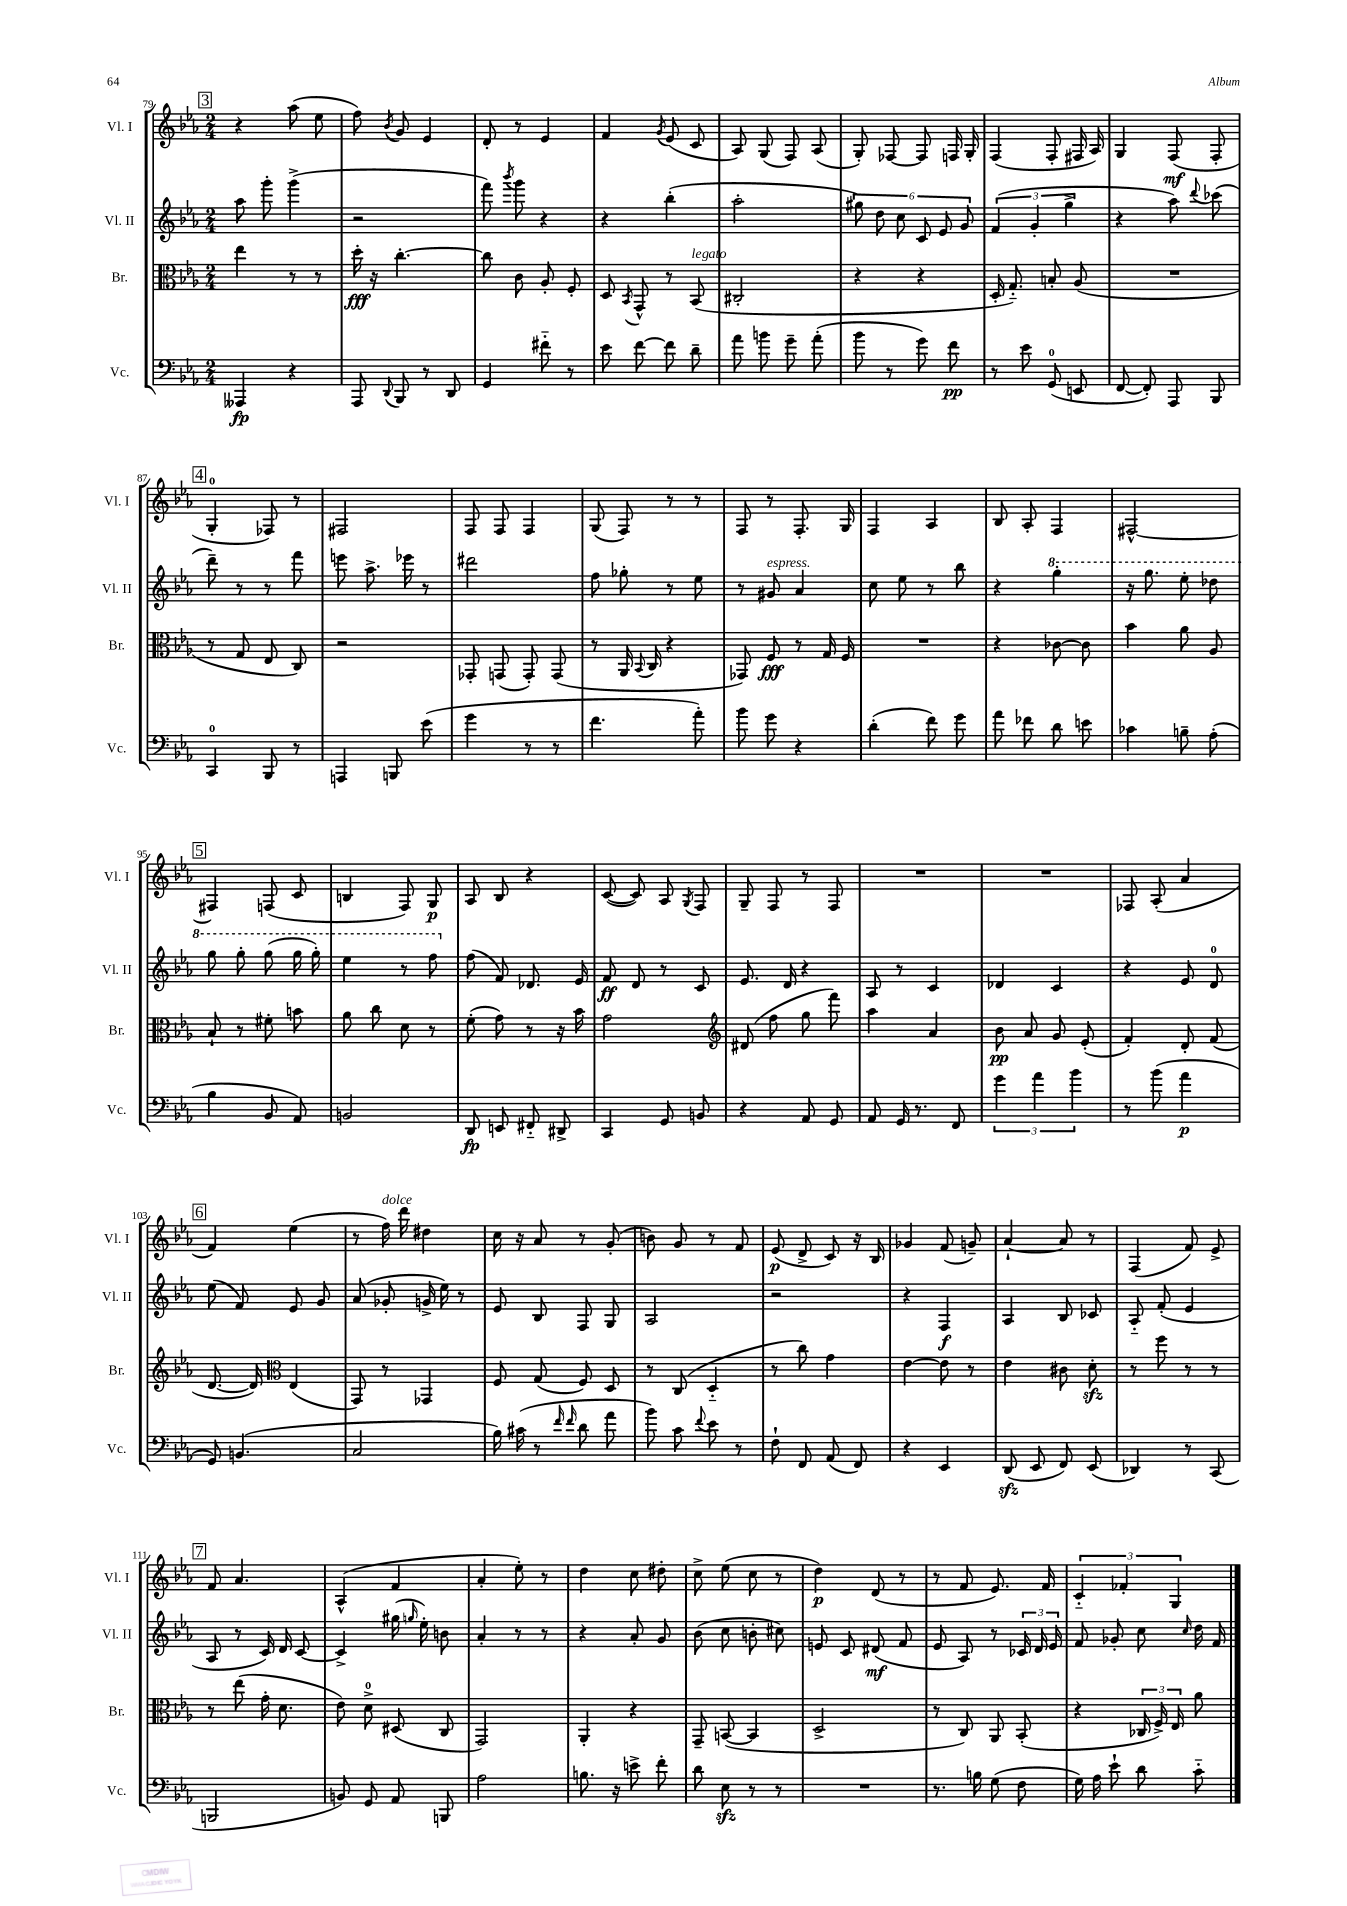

**kern	**kern	**kern	**kern
*staff4	*staff3	*staff2	*staff1
*clefF4	*clefC3	*clefG2	*clefG2
*k[b-e-a-]	*k[b-e-a-]	*k[b-e-a-]	*k[b-e-a-]
*M2/4	*M2/4	*M2/4	*M2/4
4AAA--	4ee-	8aa-	4r
.	.	8ggg'	.
4r	8r	(4ggg^	(8aa-
.	8r	.	8ee-
=	=	=	=
8AAA-	16dd'	2r	8ff)
.	16r	.	.
8qqDD	.	.	8qb-
8BBB-	[4.cc'	.	8g
8r	.	.	4e-
8DD	.	.	.
=	=	=	=
4GG	8cc]	8fff)	8d'
.	.	8qbbb-	.
.	8c	8ggg	8r
8f#'~	8A-'	4r	4e-
8r	8F'	.	.
=	=	=	=
8e-	8D	4r	4f
.	8qBB-	.	.
[8f	8GG^^	.	.
.	.	.	8qg
8f]	8r	(4bb-'	(8e-
8d~	(8BB-	.	8c
=	=	=	=
8a-	2C#'	2aa-'	8A-)
8b	.	.	(8G
8g~	.	.	8F)
(8a-'	.	.	(8A-
=	=	=	=
8b-	4r	12gg#)	8G')
.	.	12dd	.
8r	.	.	[8F-
.	.	12cc	.
8g)	4r	12c	8F-]
.	.	12e-	.
8f	.	.	16F
.	.	12g	.
.	.	.	16G'
=	=	=	=
8r	16D'	(6f	(4F
.	8.G'~)	.	.
8e-	.	.	.
.	.	6g'	.
(8GG	8B'	.	8F'
.	.	6gg^	.
8EE	(8A-	.	16F#
.	.	.	16A-)
=	=	=	=
[8FF	2r	4r	4G
8FF'])	.	.	.
8AAA-	.	8aa-)	(8F
.	.	8qqddd	.
8BBB-	.	(8ccc-	8F'
=	=	=	=
4CC	8r	8ddd~)	4G'
.	8G	8r	.
8BBB-	8E-	8r	8F-)
8r	8C)	8fff	8r
=	=	=	=
4AAA	2r	8eee	2F#
.	.	8.aa-^	.
8BBB	.	.	.
.	.	16eee-	.
(8e-	.	8r	.
=	=	=	=
4g	8GG-'	2ddd#	8F
.	(8GG	.	8F
8r	8GG')	.	4F
8r	(8GG	.	.
=	=	=	=
4.f	8r	8ff	(8G
.	16AA-	8gg-'	8F)
.	8qqBB-	.	.
.	16C	.	.
.	4r	8r	8r
8a-')	.	8ee-	8r
=	=	=	=
8b-	8GG-)	8r	8F
8g	8F	8g#	8r
4r	8r	4a-	8.F'
.	16G	.	.
.	16F	.	16G
=	=	=	=
(4d'	2r	8cc	4F
.	.	8ee-	.
8f)	.	8r	4A-
8g	.	8bb-	.
=	=	=	=
8a-	4r	4r	8B-
8f-	.	.	8A-'
8d	[8c-	4ggg'	4F
8e	8c-]	.	.
=	=	=	=
4c-	4b-	16r	[2F#^^
.	.	8.ggg	.
8B~	8a-	8eee-'	.
(8A-'	8A-	8ddd-	.
=	=	=	=
4B-	8B-`	8ggg	4F#]
.	8r	8ggg'	.
8BB-	8f#'	(8ggg	(8F
8AA-)	8b	16ggg	8c
.	.	16ggg')	.
=	=	=	=
2BB	8a-	4eee-	4B
.	8cc	.	.
.	8d	8r	8F)
.	8r	8fff	8G
=	=	=	=
8DD	(8f'	(8ff	8A-
8EE	8g)	8f)	8B-
8FF#'~	8r	8.d-	4r
8DD#^	16r	.	.
.	16b-	16e-	.
=	=	=	=
4CC	2g	8f	([8c
.	.	8d	8c])
8GG	.	8r	8A-
.	.	.	8qG
8BB	.	8c	8F
=	=	=	=
*	*clefG2	*	*
4r	(8d#	8.e-	8G~
.	8ff	.	8F
.	.	16d	.
8AA-	8gg	4r	8r
8GG	8fff)	.	8F
=	=	=	=
8AA-	4aa-	8A-	2r
16GG	.	8r	.
8.r	.	.	.
.	4a-	4c	.
8FF	.	.	.
=	=	=	=
6g	8b-	4d-	2r
.	8a-	.	.
6a-	.	.	.
.	8g	4c	.
6b-	.	.	.
.	(8e-'	.	.
=	=	=	=
8r	4f')	4r	8F-
(8b-	.	.	(8A-'
4a-	8d'	8e-	4a-
.	(8f	8d	.
=	=	=	=
8GG)	[8.d	(8ee-	4f)
(4.BB	.	8f)	.
.	16d])	.	.
*	*clefC3	*	*
.	(4E-	8e-	(4ee-
.	.	8g	.
=	=	=	=
2C	8GG)	(8a-	8r
.	8r	8g-'	16ff)
.	.	.	16ddd
.	4GG-	16g^	4dd#
.	.	16ee-)	.
.	.	8r	.
=	=	=	=
16B-)	8F	8e-	16cc
(16c#	.	.	16r
8r	(8G	8B-	8a-
16qqf	.	.	.
16qqf	.	.	.
8d	8F)	8F	8r
8a-	8D	8G	(8g'
=	=	=	=
8b-)	8r	2A-	8b)
8c	(8C	.	8g
8qqf	.	.	.
8e-	4D'~	.	8r
8r	.	.	8f
=	=	=	=
8F`	8r	2r	(8e-
8FF	8cc)	.	8d^
(8AA-	4g	.	8c)
8FF)	.	.	16r
.	.	.	16B-
=	=	=	=
4r	[4e-	4r	4g-
4EE-	8e-]	4F	(8f
.	8r	.	8g~)
=	=	=	=
(8DD	4e-	4A-	[4a-`
8EE-	.	.	.
8FF)	8c#	8B-	8a-]
(8EE-	8d'	8c-	8r
=	=	=	=
4DD-)	8r	8A-'~	(4F
.	8ff	(8f'	.
8r	8r	4e-	8f)
(8CC	8r	.	8e-^
=	=	=	=
2BBB	8r	8A-	8f
.	(8ee-	8r	4.a-
.	16g'	16c)	.
.	8.d	16d	.
.	.	[8c	.
=	=	=	=
8BB)	8e-)	4c^]	(4A-^^
8GG	8d^	.	.
8AA-	(8D#	(16gg#	4f
.	.	16qqgg	.
.	.	16ee-')	.
8BBB	8C	8b	.
=	=	=	=
2A-	2GG)	4a-'	4a-'
.	.	8r	8ee-')
.	.	8r	8r
=	=	=	=
8.B	4AA-'	4r	4dd
16r	.	.	.
8e^	4r	8a-'	8cc
8f'	.	8g	8dd#'
=	=	=	=
8d	8GG~	(8b-	8cc^
8E-	([8BB	8cc	(8ee-
8r	4BB]	8b'	8cc
8r	.	8cc#)	8r
=	=	=	=
2r	2D^	8e	4dd)
.	.	8c	.
.	.	(8d#	(8d
.	.	8f	8r
=	=	=	=
8.r	8r	8e-	8r
.	8C)	8A-)	8f
16B	.	.	.
(8G	8AA-	8r	8.e-)
8F	(8BB-'	24c-	.
.	.	24d	.
.	.	.	16f
.	.	24e-	.
=	=	=	=
16G)	4r	8f	6c'~
16A-	.	.	.
8e-`	.	8g-'	.
.	.	.	6f-'
8d	24C-	8cc	.
.	24F^)	.	.
.	24E-	.	6G
.	.	16qqcc	.
8c'~	8a-	16dd	.
.	.	16f	.
==	==	==	==
*-	*-	*-	*-
